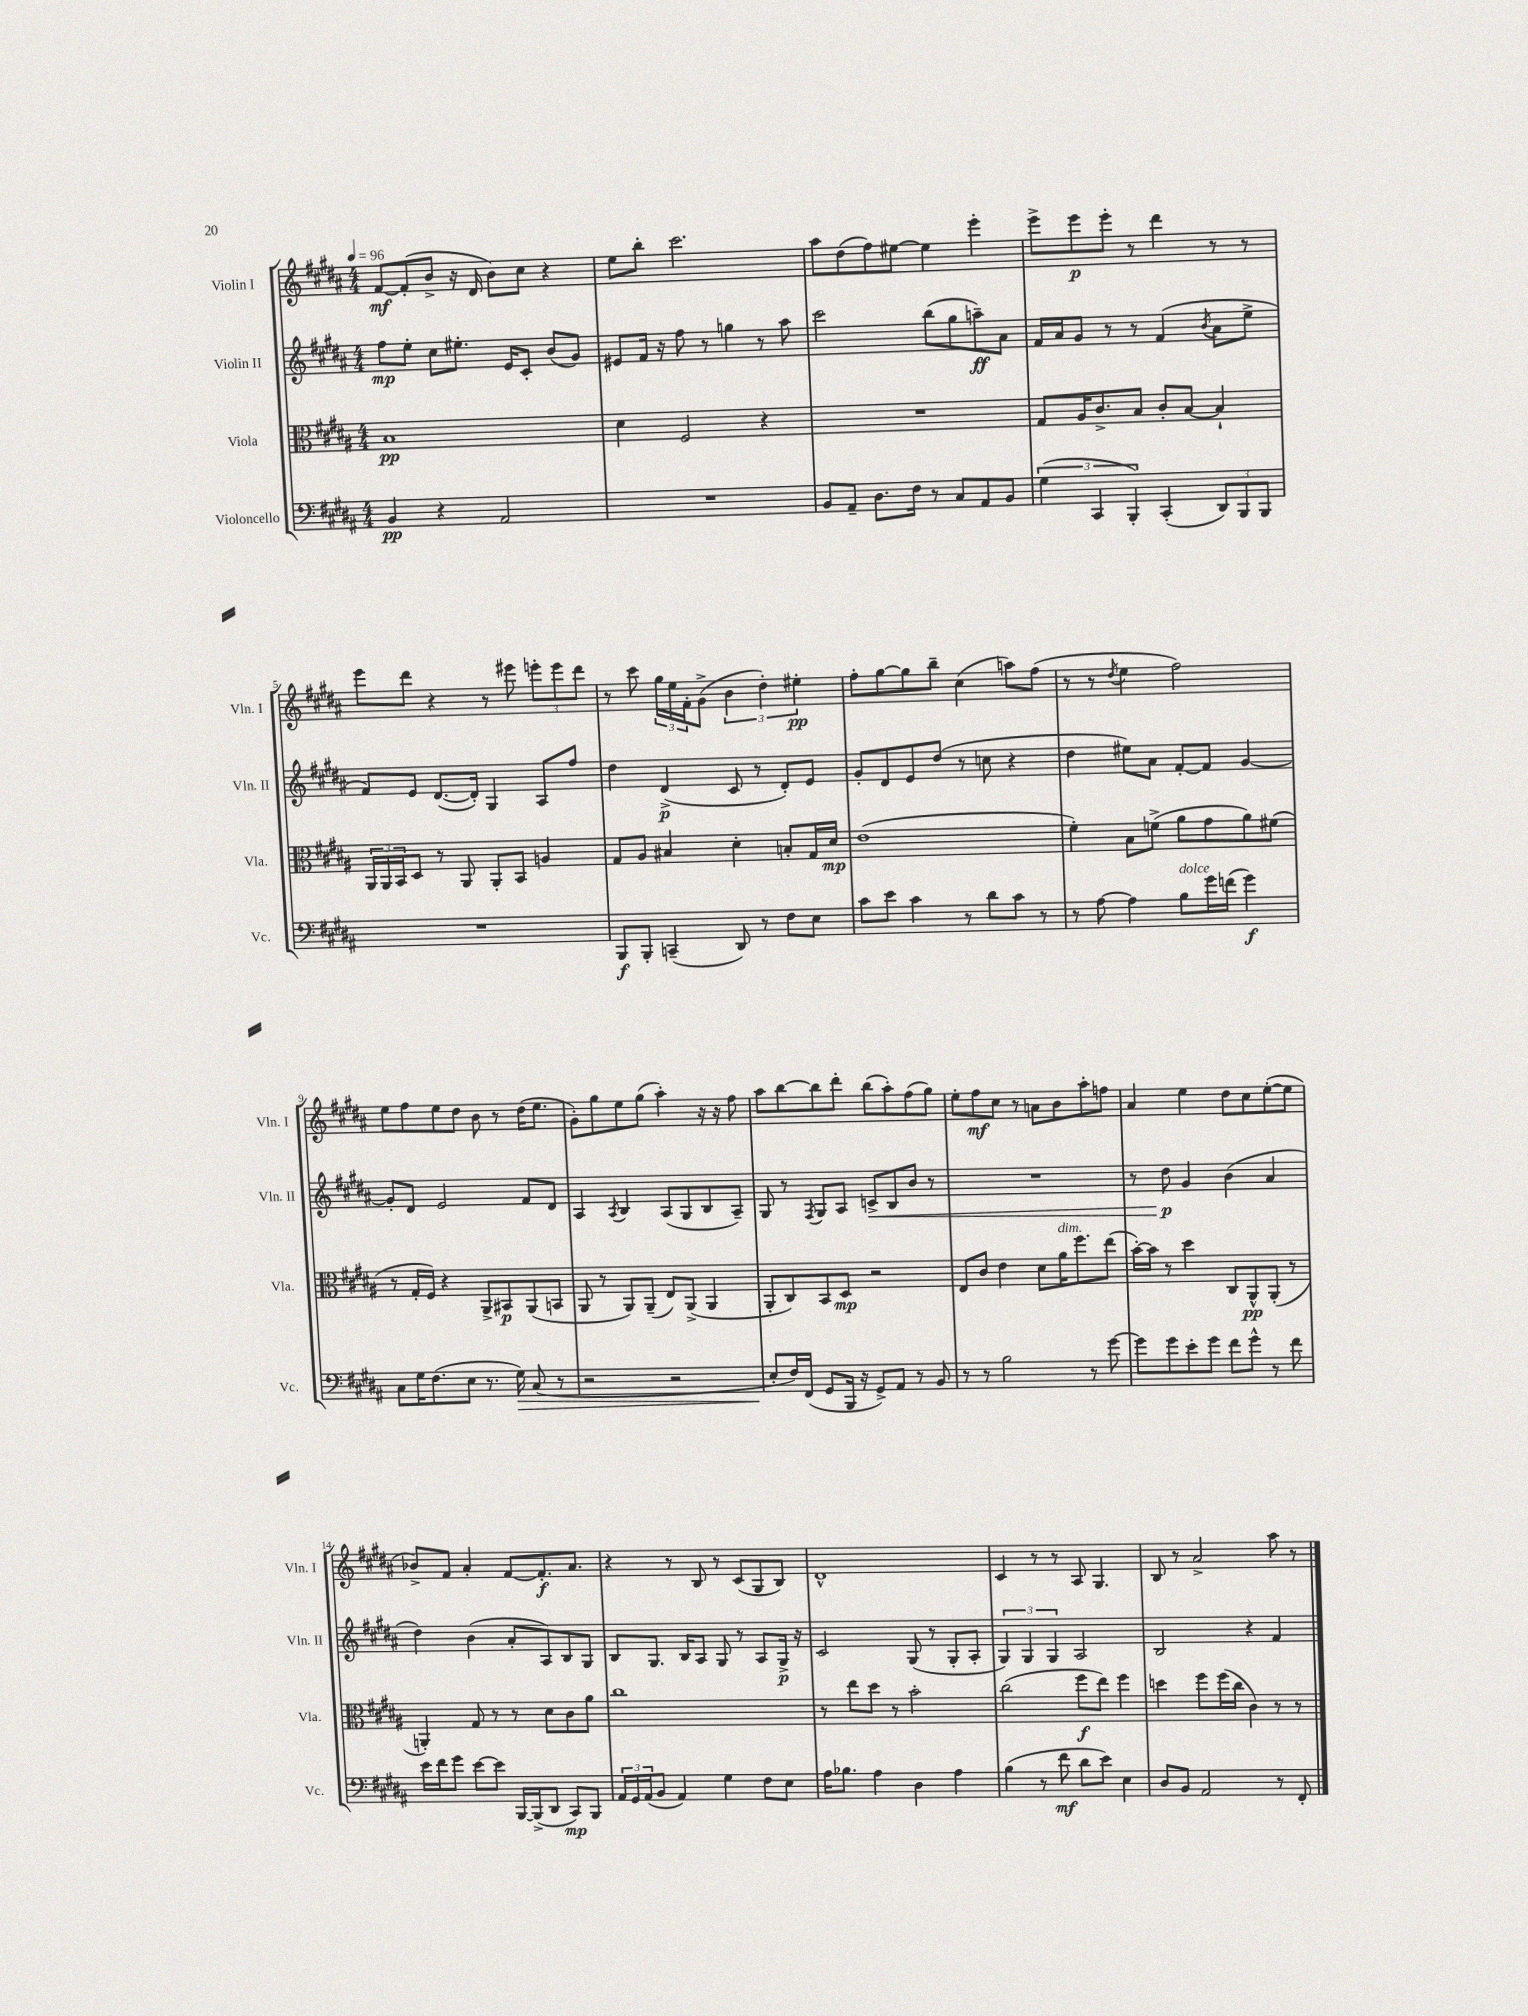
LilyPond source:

<<
\new StaffGroup <<
\new Staff = "s0" \with { instrumentName = "Violin I" shortInstrumentName = "Vln. I" } {
    \clef treble \key b \major \numericTimeSignature \time 4/4 \tempo 4 = 96
    fis'8~\mf fis'8-.( b'8-> r16 dis'16 b'8) cis''8 r4 |
    e''8 b''8-. cis'''2. |
    ais''8 dis''8( fis''8) eis''8~ eis''4 e'''4-. |
    e'''8-> e'''8\p e'''8-. r8 dis'''4 r8 r8 |
    e'''8 dis'''8 r4 r8 eis'''8 \tuplet 3/2 { e'''8-. e'''8 dis'''8 } |
    r8 cis'''8 \tuplet 3/2 { gis''16 e''16 fis'16-. } gis'8->( \tuplet 3/2 { b'4 dis''4-.) eis''4-.\pp } |
    fis''8-. gis''8~ gis''8 b''8-- cis''4( a''8) fis''8( |
    r8 r8 \acciaccatura { dis''8 } e''4 fis''2) |
    e''8 fis''8 e''8 dis''8 b'8 r8 dis''16( e''8. |
    gis'8-.) gis''8 e''8 gis''8( ais''4-.) r16 r16 fis''8 |
    ais''8 b''8~ b''8 dis'''8-. b''8( ais''8-.) fis''8( gis''8) |
    e''8-. fis''8\mf cis''8 r8 a'8 b'8 ais''8-. f''8 |
    ais'4 e''4 dis''8 cis''8 e''8~-.( e''8 |
    bes'8->) fis'8 ais'4-. fis'8~ fis'8.-.\f ais'8. |
    r4 r8 b8 r8 cis'8( gis8 b8) |
    dis'1-^ |
    cis'4 r8 r8 ais8 gis4. |
    b8 r8 ais'2-> ais''8 r8 \bar "|." |
}
\new Staff = "s1" \with { instrumentName = "Violin II" shortInstrumentName = "Vln. II" } {
    \clef treble \key b \major \numericTimeSignature \time 4/4
    fis''8\mp e''8-. cis''8 eis''8.-. e'16 cis'8-. b'8( gis'8) |
    eis'8 fis'16 r16 fis''8 r8 g''4 r8 ais''8 |
    cis'''2 b''8( gis''8 a''8--\ff) ais'8 |
    fis'16 ais'16 gis'8 r8 r8 fis'4( \acciaccatura { b'8 } ais'8 e''8-> |
    fis'8) e'8 dis'8.~( dis'16-.) gis4 ais8 fis''8 |
    dis''4 dis'4->\p( cis'8 r8 dis'8-.) e'8 |
    gis'8-. dis'8 e'8 dis''8( r8 c''8 r4 |
    dis''4 eis''8) ais'8 fis'8~-. fis'8 gis'4~ |
    gis'8-. dis'8 e'2 fis'8 dis'8 |
    ais4 \acciaccatura { ais8 } b4 ais8( gis8 b8 ais8--) |
    gis8 r8 \acciaccatura { fis8 } gis8 ais8 c'8->\< b8 b'8 r8 |
    R1 |
    r8 dis''8\p\! gis'4 b'4( ais'4 |
    dis''4) b'4( ais'8-. ais8) b8 gis8 |
    b8 gis8. b16 ais8 gis8 r8 ais8 gis16->\p r16 |
    cis'2 gis8( r8 gis8-. ais8-. |
    \tuplet 3/2 { gis4) gis4 gis4 } ais2 |
    b2 r4 fis'4 \bar "|." |
}
\new Staff = "s2" \with { instrumentName = "Viola" shortInstrumentName = "Vla." } {
    \clef alto \key b \major \numericTimeSignature \time 4/4
    b1\pp |
    dis'4 fis2 r4 |
    R1 |
    gis8 ais16 cis'8.-> b8 cis'8-. b8~ b4-! |
    \tuplet 3/2 { ais,16 ais,16 b,16 } dis8 r8 ais,8 ais,8-. b,8 a4 |
    gis8 ais8 bis4 dis'4-. b8-. gis16 dis'16\mp |
    e'1( |
    fis'4-.) b8 f'8->( ais'8 gis'8 ais'8) fis'8( |
    r8 gis16-. fis16) r4 ais,8-> bis,8\p ais,8( b,8 |
    ais,8 r8 ais,8) ais,8--( e8) ais,8->( ais,4 |
    ais,8-. cis8) b,8 dis8\mp r2 |
    e8 cis'8 e'4 dis'8 ais'16^\markup { \italic "dim." } fis''8. e''8( |
    b'16~-.) b'16 r8 dis''4 cis8 ais,8-^\pp ais,8-.( r8 |
    a,4-.) gis8 r8 r8 dis'8 cis'8 ais'8 |
    cis''1 |
    r8 e''8 dis''8 r8 b'2-. |
    cis''2( fis''8\f e''8) fis''4 |
    d''4 fis''8 fis''16( cis''16 cis'4) r8 r8 \bar "|." |
}
\new Staff = "s3" \with { instrumentName = "Violoncello" shortInstrumentName = "Vc." } {
    \clef bass \key b \major \numericTimeSignature \time 4/4
    b,4\pp r4 ais,2 |
    R1 |
    b,8 ais,8-- dis8. fis16 r8 cis8 ais,8 b,8 |
    \tuplet 3/2 { gis4( cis,4 b,,4-.) } cis,4-.( \tuplet 3/2 { dis,8) b,,8 b,,8 } |
    R1 |
    b,,8\f b,,8-. c,4--( dis,8) r8 fis8 e8 |
    cis'8 e'8 cis'4 r8 dis'8 cis'8 r8 |
    r8 ais8~ ais4 b8^\markup { \italic "dolce" } gis'16 f'16( gis'4\f) |
    cis8 gis16 fis8.( e8 r8. gis16\>) cis8( r8 |
    r2 r2 |
    e8-.\! fis16) fis,16( gis,8 b,,16 r16 gis,8->) ais,8 r8 b,8 |
    r8 r8 b2 r8 gis'8~ |
    gis'8 gis'8 e'8-. gis'8 fis'8 gis'8-^ r8 fis'8 |
    e'16 fis'16 gis'8 e'8~ e'8 b,,16~ b,,16->( dis,8 cis,8\mp) b,,8 |
    \tuplet 3/2 { ais,16 gis,16 ais,16( } b,8 ais,4) gis4 fis8 e8 |
    ais16 bes8. ais4 dis4 ais4 |
    b4( r8 fis'8\mf dis'8 e'8) e4 |
    dis8 b,8 ais,2 r8 fis,8-. \bar "|." |
}
>>
>>
